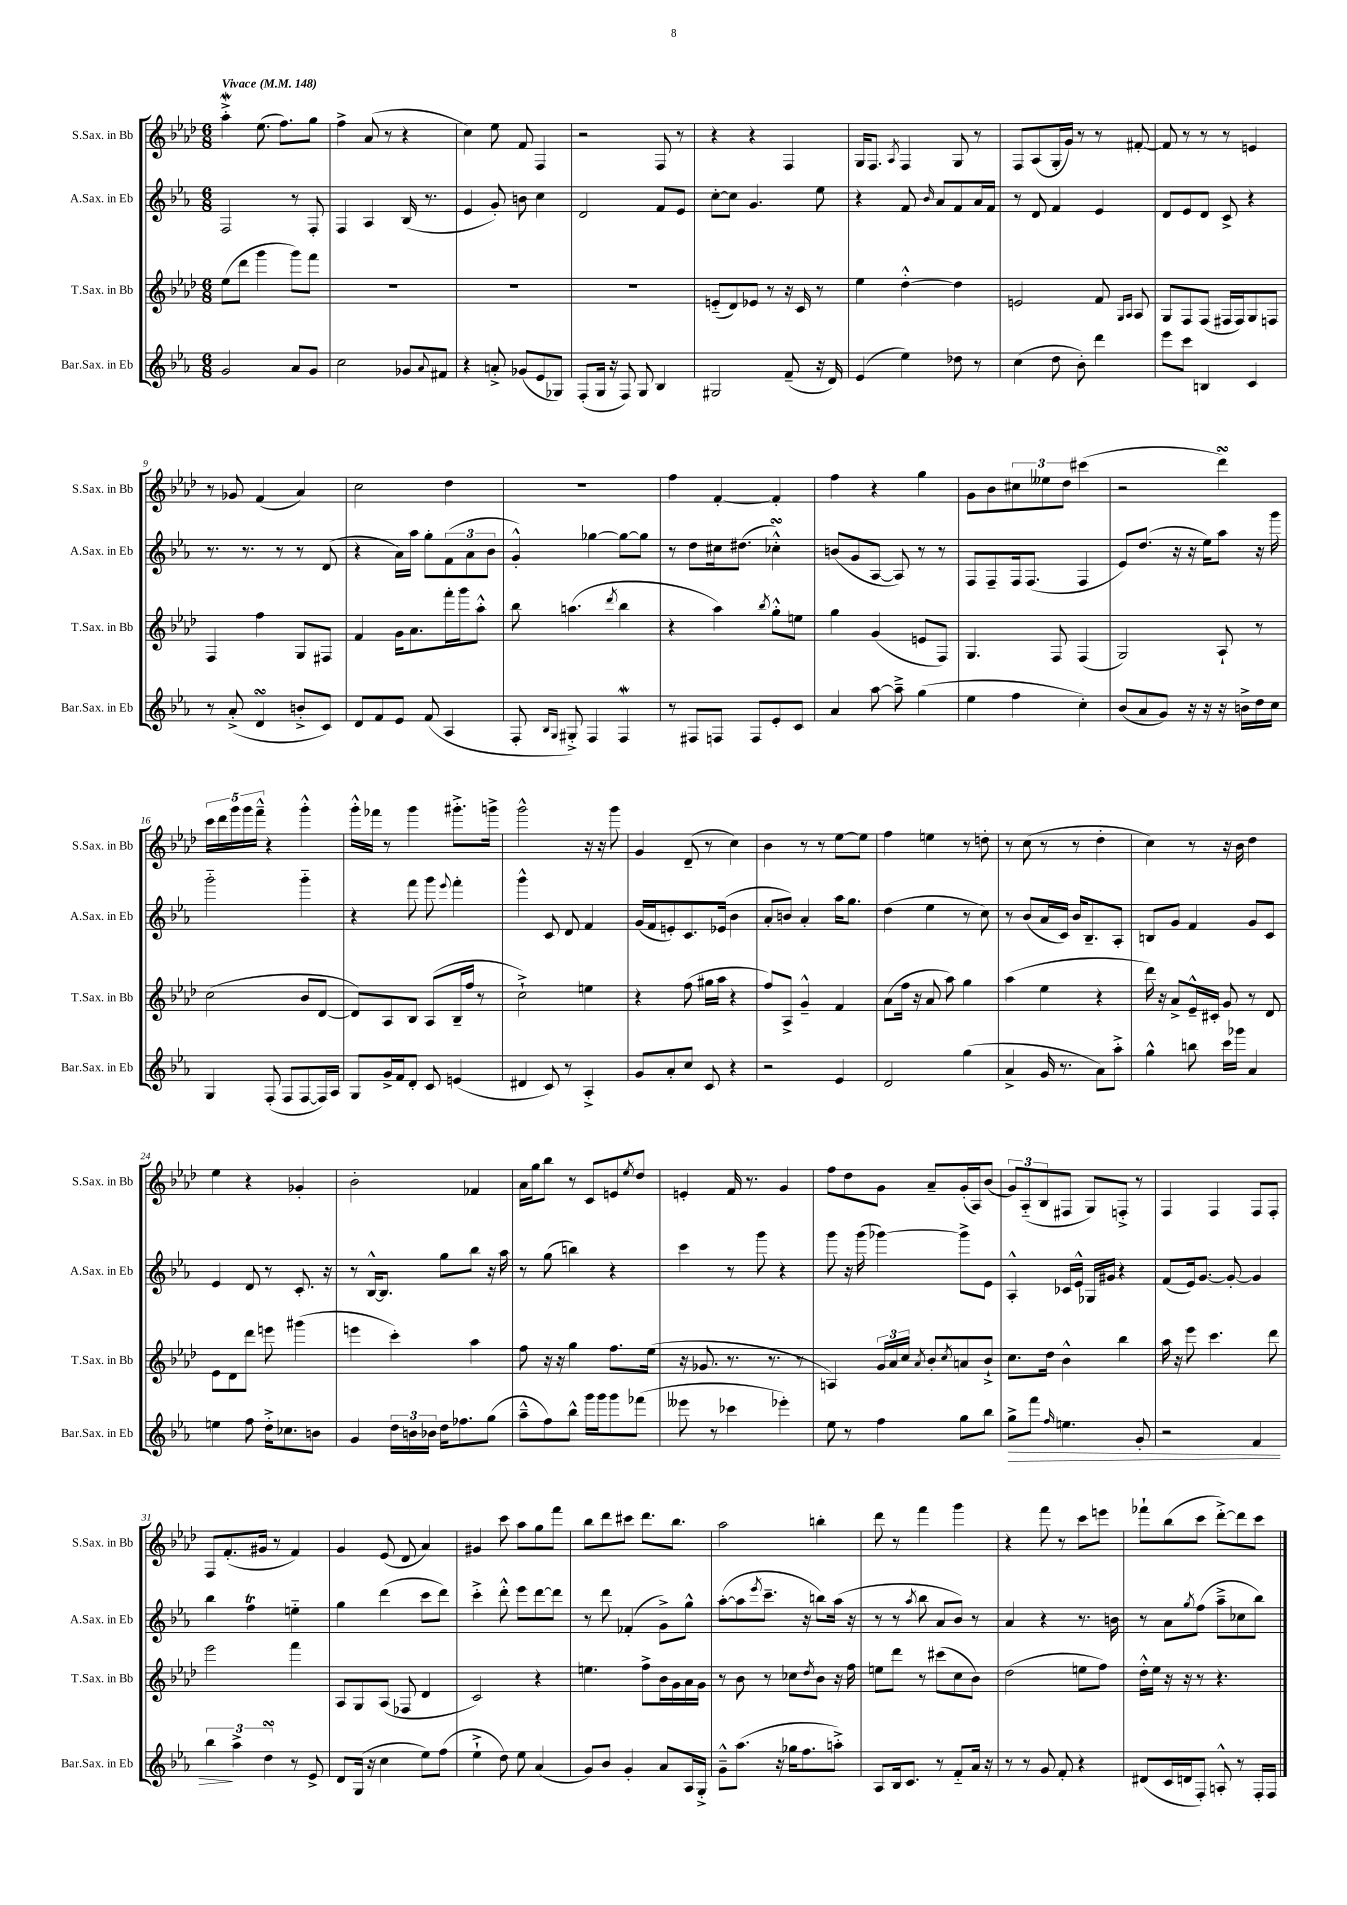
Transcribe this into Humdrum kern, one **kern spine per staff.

**kern	**dynam	**kern	**kern	**kern
*part4	*part4	*part3	*part2	*part1
*staff4	*staff4	*staff3	*staff2	*staff1
*I"Bar.Sax. in Eb	*	*I"T.Sax. in Bb	*I"A.Sax. in Eb	*I"S.Sax. in Bb
*I'Bar.Sax. in Eb	*	*I'T.Sax. in Bb	*I'A.Sax. in Eb	*I'S.Sax. in Bb
*clefG2	*	*clefG2	*clefG2	*clefG2
*k[b-e-a-]	*	*k[b-e-a-d-]	*k[b-e-a-]	*k[b-e-a-d-]
*M6/8	*	*M6/8	*M6/8	*M6/8
*MM148	*	*MM148	*MM148	*MM148
=1	=1	=1	=1	=1
!	!	!	!	!LO:TX:a:B:t=Vivace
2g/	.	(8ee-\L	2F/	4aa-w'^\
.	.	8ddd-\J	.	.
.	.	4ggg\	.	(8.ee-\
.	.	.	.	8.ff\L)
8a-/L	.	8ggg\L)	8r	.
8g/J	.	8fff\J	8F'/	8gg\J
=2	=2	=2	=2	=2
2cc\	.	2.r	4F/	4ff^\
.	.	.	4A-/	(8a-/
.	.	.	.	8r
8g-X/L	.	.	(16B-/	4r
.	.	.	8.r	.
8qqa-/	.	.	.	.
8f#X/J	.	.	.	.
=3	=3	=3	=3	=3
4r	.	2.r	4e-/	4cc\)
8an'^/	.	.	8g'/)	8ee-\
(8g-X/L	.	.	8bn\	8f/
8e-/	.	.	4cc\	4F/
8G-X/J)	.	.	.	.
=4	=4	=4	=4	=4
(8F'/L	.	2.r	2d/	2r
16G/Jk	.	.	.	.
16r	.	.	.	.
8F/)	.	.	.	.
8G/	.	.	.	.
4B-/	.	.	8f/L	8F/
.	.	.	8e-/J	8r
=5	=5	=5	=5	=5
2G#X/	.	(8en/L	[8cc'\L	4r
.	.	8d-/)	8cc\J]	.
.	.	8e-X/J	4.g/	4r
.	.	8r	.	.
(8f~/	.	16r	.	4F/
.	.	16c/	.	.
16r	.	8r	8ee-\	.
16d/)	.	.	.	.
=6	=6	=6	=6	=6
(4e-/	.	4ee-\	4r	16G/KL
.	.	.	.	8.F/J
.	.	.	.	8qA-/
4ee-\)	.	[4dd-'^^\	8f/	4F/
.	.	.	16qqb-/	.
.	.	.	8a-/L	.
8dd-X\	.	4dd-\]	8f/	8G/
8r	.	.	16a-/L	8r
.	.	.	16f/JJ	.
=7	=7	=7	=7	=7
(4cc\	.	2en/	8r	8F/L
.	.	.	8d/	(8A-/
8dd\	.	.	4f/	16G'/L
.	.	.	.	16g/JJ)
8b-'\)	.	.	.	8r
4ddd\	.	8f/	4e-/	8r
.	.	16qqG/LL	.	.
.	.	16qqA-/JJ	.	.
.	.	8A-/	.	[8f#X'/
=8	=8	=8	=8	=8
8eee-\L	.	8G/L	8d/L	8f#/]
8ccc\J	.	8F/	8e-/	8r
4Bn/	.	(8F/J	8d/J	8r
.	.	16F#X/LL	8c^/	8r
.	.	16F#/J)	.	.
4c/	.	8G/	4r	4en/
.	.	8Fn/J	.	.
!!LO:LB:g=z
=9	=9	=9	=9	=9
8r	.	4F/	8.r	8r
(8a-'^/	.	.	.	8g-X/
.	.	.	8.r	.
4dsSsS/	.	4ff\	.	(4f/
.	.	.	8r	.
8bn'^/L	.	8G/L	8r	4a-/)
8c/J)	.	8F#X/J	(8d/	.
=10	=10	=10	=10	=10
8d/L	.	4f/	4r	2cc\
8f/	.	.	.	.
8e-/J	.	16g\KL	16a-\LL)	.
.	.	8.a-\	16aa-\JJ	.
(8f/	.	.	8gg'\L	.
4A-/	.	16fff'\L	(12f\	4dd-\
.	.	16ggg\J	.	.
.	.	.	12a-\	.
.	.	8aa-'^^\J	.	.
.	.	.	12b-\J	.
=11	=11	=11	=11	=11
8F'/	.	8bb-\	4g'^^/)	2.r
16qqB-/LL	.	.	.	.
16qqG/JJ	.	.	.	.
8G#X'^/)	.	(4.aan\	.	.
4F/	.	.	[4gg-X\	.
.	.	8qddd-/	.	.
4FW/	.	4bb-\	8gg-\L_	.
.	.	.	8gg-\J]	.
=12	=12	=12	=12	=12
8r	.	4r	8r	4ff\
8F#X/L	.	.	8dd\L	.
8Fn/J	.	4aa-\)	16cc#X\k	[4f'/
.	.	.	(8.dd#X\J	.
8F/L	.	.	.	.
.	.	8qbb-/	.	.
8e-'/	.	8gg'^^\L	4cc-XsSSs'^^\)	4f'/]
8c/J	.	8een\J	.	.
=13	=13	=13	=13	=13
4a-/	.	4gg\	(8bn/L	4ff\
.	.	.	8g/	.
[8aa-\	.	(4g/	[8A-/J	4r
8aa-~^\]	.	.	8A-/])	.
(4gg\	.	8en/L	8r	4gg\
.	.	8F/J)	8r	.
=14	=14	=14	=14	=14
4ee-\	.	4.G/	8F/L	8g\L
.	.	.	8F~/	8b-\
4ff\	.	.	16F/k	12cc#X\
.	.	.	(8.F/J	.
.	.	.	.	12ee--X\
.	.	8F/	.	.
.	.	.	.	12dd-\J
4cc'\)	.	(4F/	4F/	(4ccc#X\
=15	=15	=15	=15	=15
(8b-/L	.	2G/)	8e-/L)	2r
8a-/	.	.	(8.dd/J	.
8g/J)	.	.	.	.
.	.	.	16r	.
16r	.	.	16r	.
16r	.	.	16ee-\KL)	.
16r	.	8A-`/	8aa-\J	4ddd-sSSs\)
16bn^\LL	.	.	.	.
16dd\	.	8r	16r	.
16cc\JJ	.	.	16ggg\	.
!!LO:LB:g=z
=16	=16	=16	=16	=16
4G/	.	(2cc\	2ggg\	20ccc\LL
.	.	.	.	20ddd-\
.	.	.	.	20ggg\
.	.	.	.	20ggg\
.	.	.	.	20fff~^^\JJ
(8F'/	.	.	.	4r
8F/L	.	.	.	.
[8F/	.	8b-/L	4ggg\	4ggg'^^\
16F/L])	.	[8d-/J	.	.
16A-/JJ	.	.	.	.
=17	=17	=17	=17	=17
8G/L	.	8d-/L])	4r	16ggg'^^\LL
.	.	.	.	16fff-X\JJ
16g^/L	.	8A-/	.	8r
16f/J	.	.	.	.
8d'/J	.	8B-/J	8fff\	4ggg\
8c/	.	(8A-/L	8ggg\	.
.	.	.	8qqeee-/	.
(4en/	.	16B-~/L	4fff'\	8.ggg#X'^\L
.	.	16ff/JJ	.	.
.	.	8r	.	.
.	.	.	.	16gggn^\Jk
=18	=18	=18	=18	=18
4d#X/	.	2cc`^\)	4ggg^^\	2ggg^^\
8c/)	.	.	8c/	.
8r	.	.	8d/	.
4A-'^/	.	4een\	4f/	16r
.	.	.	.	16r
.	.	.	.	8ggg\
=19	=19	=19	=19	=19
8g/L	.	4r	(16g/LL	4g/
.	.	.	16f/J	.
8a-'/	.	.	8en'/)	.
8cc/J	.	(8ff\	8.c/	(8d-~/
8c/	.	16gg#X\LL	.	8r
.	.	16aa-\JJ	(16e-X/Jk	.
4r	.	4r	4b-\	4cc\)
=20	=20	=20	=20	=20
2r	.	8ff/L)	8a-'/L	4b-\
.	.	8A-^/J	8bn/J)	.
.	.	4g~^^/	4a-'/	8r
.	.	.	.	8r
4e-/	.	4f/	16aa-\KL	[8ee-\L
.	.	.	8.gg\J	.
.	.	.	.	8ee-\J]
=21	=21	=21	=21	=21
2d/	.	(8a-\L	(4dd\	4ff\
.	.	16ff\Jk	.	.
.	.	16r	.	.
.	.	8a-/	4ee-\	4een\
.	.	8aa-\)	.	.
(4gg\	.	4gg\	8r	8r
.	.	.	8cc\)	8ddn'\
=22	=22	=22	=22	=22
4a-^/	.	(4aa-\	8r	8r
.	.	.	(8b-/L	(8cc\
16g/	.	4ee-\	16a-/L	8r
8.r	.	.	16c/JJ)	.
.	.	.	16b-/KL	8r
.	.	.	8.B-~/	.
8a-\L)	.	4r	.	4dd-'\
8aa-'^\J	.	.	8A-'/J	.
=23	=23	=23	=23	=23
4gg^^\	.	16ddd-\)	8Bn/L	4cc\)
.	.	16r	.	.
.	.	8a-^/L	8g/J	.
8bbn\	.	16e-~^^/L	4f/	8r
.	.	16c#X'/JJ	.	.
16ccc\LL	.	8g/	.	16r
16ggg-X\JJ	.	.	.	16b-\
4a-/	.	8r	8g/L	4dd-\
.	.	8d-/	8c/J	.
!!LO:LB:g=z
=24	=24	=24	=24	=24
4een\	.	8e-\L	4e-/	4ee-\
.	.	8d-\	.	.
8ff\	.	8ddd-\J	8d/	4r
16dd'^\KL	.	8eeen\	8r	.
8.cc-X\	.	.	.	.
.	.	(4ggg#X\	8.c'/	4g-X'/
8bn\J	.	.	.	.
.	.	.	16r	.
=25	=25	=25	=25	=25
4g/	.	4eeen\	8r	2b-'\
.	.	.	[16B-^^/KL	.
.	.	.	8.B-/J]	.
24dd\LL	.	4ccc'\)	.	.
24bn\	.	.	.	.
24b-X\JJ	.	.	.	.
16dd\KL	.	.	8gg\L	.
8.ff-X\	.	.	.	.
.	.	4aa-\	8bb-\J	4f-X/
(8gg\J	.	.	16r	.
.	.	.	16aa-\	.
=26	=26	=26	=26	=26
8aa-~^^\L	.	8ff\	8r	16a-\LL
.	.	.	.	16gg\J
8ff\)	.	16r	(8gg\	8bb-\J
.	.	16r	.	.
8bb-^^\J	.	4gg\	4bbn\)	8r
16ggg\LL	.	.	.	8c/L
16ggg\J	.	.	.	.
8ggg\	.	8.ff\L	4r	8en/
.	.	.	.	8qee-/
(8fff-X\J	.	.	.	8dd-/J
.	.	(16ee-\Jk	.	.
=27	=27	=27	=27	=27
8eee--X\	.	16r	4ccc\	4en'/
.	.	8.g-X/	.	.
8r	.	.	.	.
4ccc-X\	.	8.r	8r	16f/
.	.	.	.	8.r
.	.	.	8ggg\	.
.	.	8.r	.	.
4eee-X'\)	.	.	4r	4g/
.	.	8r	.	.
=28	=28	=28	=28	=28
8ee-\	.	4An/)	8ggg\	8ff\L
8r	.	.	16r	8dd-\
.	.	.	(16ggg\	.
4ff\	.	24g/LL	[4ggg-X\)	8g\J
.	.	24a-/	.	.
.	.	24cc/JJ	.	.
.	.	8qa-/	.	.
.	.	8b-'/L	.	8a-~/L
.	.	8qcc/	.	.
8gg\L	.	8an/	8ggg-^\L]	(16g'/L
.	.	.	.	16A-/J)
8bb-\J	.	8b-`^/J	8e-\J	(8b-/J
=29	=29	=29	=29	=29
!	!LO:HP:b	!	!	!
8gg^\L	>	8.cc\L	4A-'^^/	12g/L)
.	.	.	.	(12A-/
8fff\J	.	.	.	.
.	.	.	.	12B-/
.	.	16dd-\Jk	.	.
16qqff/	.	.	.	.
4.een\	.	4b-^^\	16c-X/LL	8F#X/J
.	.	.	16e-^^/JJ	.
.	.	.	16G-X/LL	8G/L)
.	.	.	16g#X/JJ	.
.	.	4bb-\	4r	8Fn'^/J
8g'/	.	.	.	8r
=30	=30	=30	=30	=30
2r	.	16aa-\	(8f/L	4F/
.	.	16r	.	.
.	.	8eee-\	16e-/k)	.
.	.	.	[8.g/J	.
.	.	4.ccc\	.	4F/
.	.	.	8g'/_	.
4f/	.	.	4g/]	8F/L
.	.	8ddd-\	.	8F'/J
!!LO:LB:g=z
=31	=31	=31	=31	=31
6bb-\	.	2eee-\	4bb-\	8F/L
.	.	.	.	(8.f'/
6aa-^\	]	.	.	.
.	.	.	4ffT\	.
.	.	.	.	16g#X/Jk
6ddsSsS\	.	.	.	.
.	.	.	.	8r
8r	.	4fff\	4een\	4f/)
8e-^/	.	.	.	.
=32	=32	=32	=32	=32
8d/L	.	8A-/L	4gg\	4g/
(16G/Jk	.	8G/	.	.
16r	.	.	.	.
4cc\	.	(8A-/J	(4ddd\	(8e-/
.	.	8F-X/	.	8d-/
8ee-\L)	.	4d-/	8ccc\L	4a-/)
(8ff\J	.	.	8ddd\J)	.
=33	=33	=33	=33	=33
4ee-`^\	.	2c/)	4ccc'^\	4g#X/
8dd\)	.	.	8ddd'^^\	8ccc\
8ee-\	.	.	8eee-\L	8aa-\L
(4a-/	.	4r	[8ddd\	8gg\
.	.	.	8ddd\J]	8fff\J
=34	=34	=34	=34	=34
8g/L)	.	4.een\	8r	8bb-\L
8b-/J	.	.	8ddd\	8ddd-\
4g'/	.	.	(4f-X'/	8ccc#X\J
.	.	8ff^\L	.	8.ddd-\L
8a-/L	.	16b-\L	8g^\L)	.
.	.	16g\	.	8.bb-\J
16A-/L	.	16a-\	8gg^^\J	.
16G'^/JJ	.	16g\JJ	.	.
=35	=35	=35	=35	=35
8g~^^\L	.	8r	([8aa-'\L	2aa-\
(8.aa-\J	.	8b-\	8aa-\]	.
.	.	.	8qeee-/	.
.	.	8r	8.ccc~\J	.
16r	.	.	.	.
16gg-X\KL	.	8cc-X\L	.	.
8.ff\	.	.	16r	.
.	.	8qdd-/	.	.
.	.	8b-\J	8bbn\L)	4bbn'\
8aan'^\J)	.	16r	(16aa-\Jk	.
.	.	16ff\	16r	.
=36	=36	=36	=36	=36
8A-/L	.	8een\L	8r	8ddd-\
16B-/k	.	8ddd-\J	8r	8r
8.c/J	.	.	.	.
.	.	.	8qaa-/	.
.	.	8r	8bb-\	4fff\
8r	.	(8ccc#X\L	8a-/L	.
8f/L	.	8cc\	8b-/J)	4ggg\
16a-/Jk	.	8b-\J)	8r	.
16r	.	.	.	.
=37	=37	=37	=37	=37
8r	.	(2dd-\	4a-/	4r
8r	.	.	.	.
8g/	.	.	4r	8fff\
8f'/	.	.	.	8r
4r	.	8een\L	8.r	8ccc\L
.	.	8ff\J)	.	8eeen\J
.	.	.	16bn\	.
=38	=38	=38	=38	=38
(8d#X/L	.	16dd-'^^\LL	8r	8fff-X`\L
.	.	16ee-\JJ	.	.
16c/L	.	16r	8a-\L	(8bb-\
16dn/J	.	16r	.	.
.	.	.	8qgg/	.
8F'/J)	.	8r	(8ff\J	8ccc\J
8An'^^/	.	4.r	8aa-~^\L	[8ddd-'^\L)
8r	.	.	8cc-X\	8ddd-\]
16F'/LL	.	.	8bb-\J)	8ccc\J
16F/JJ	.	.	.	.
==	==	==	==	==
*-	*-	*-	*-	*-
